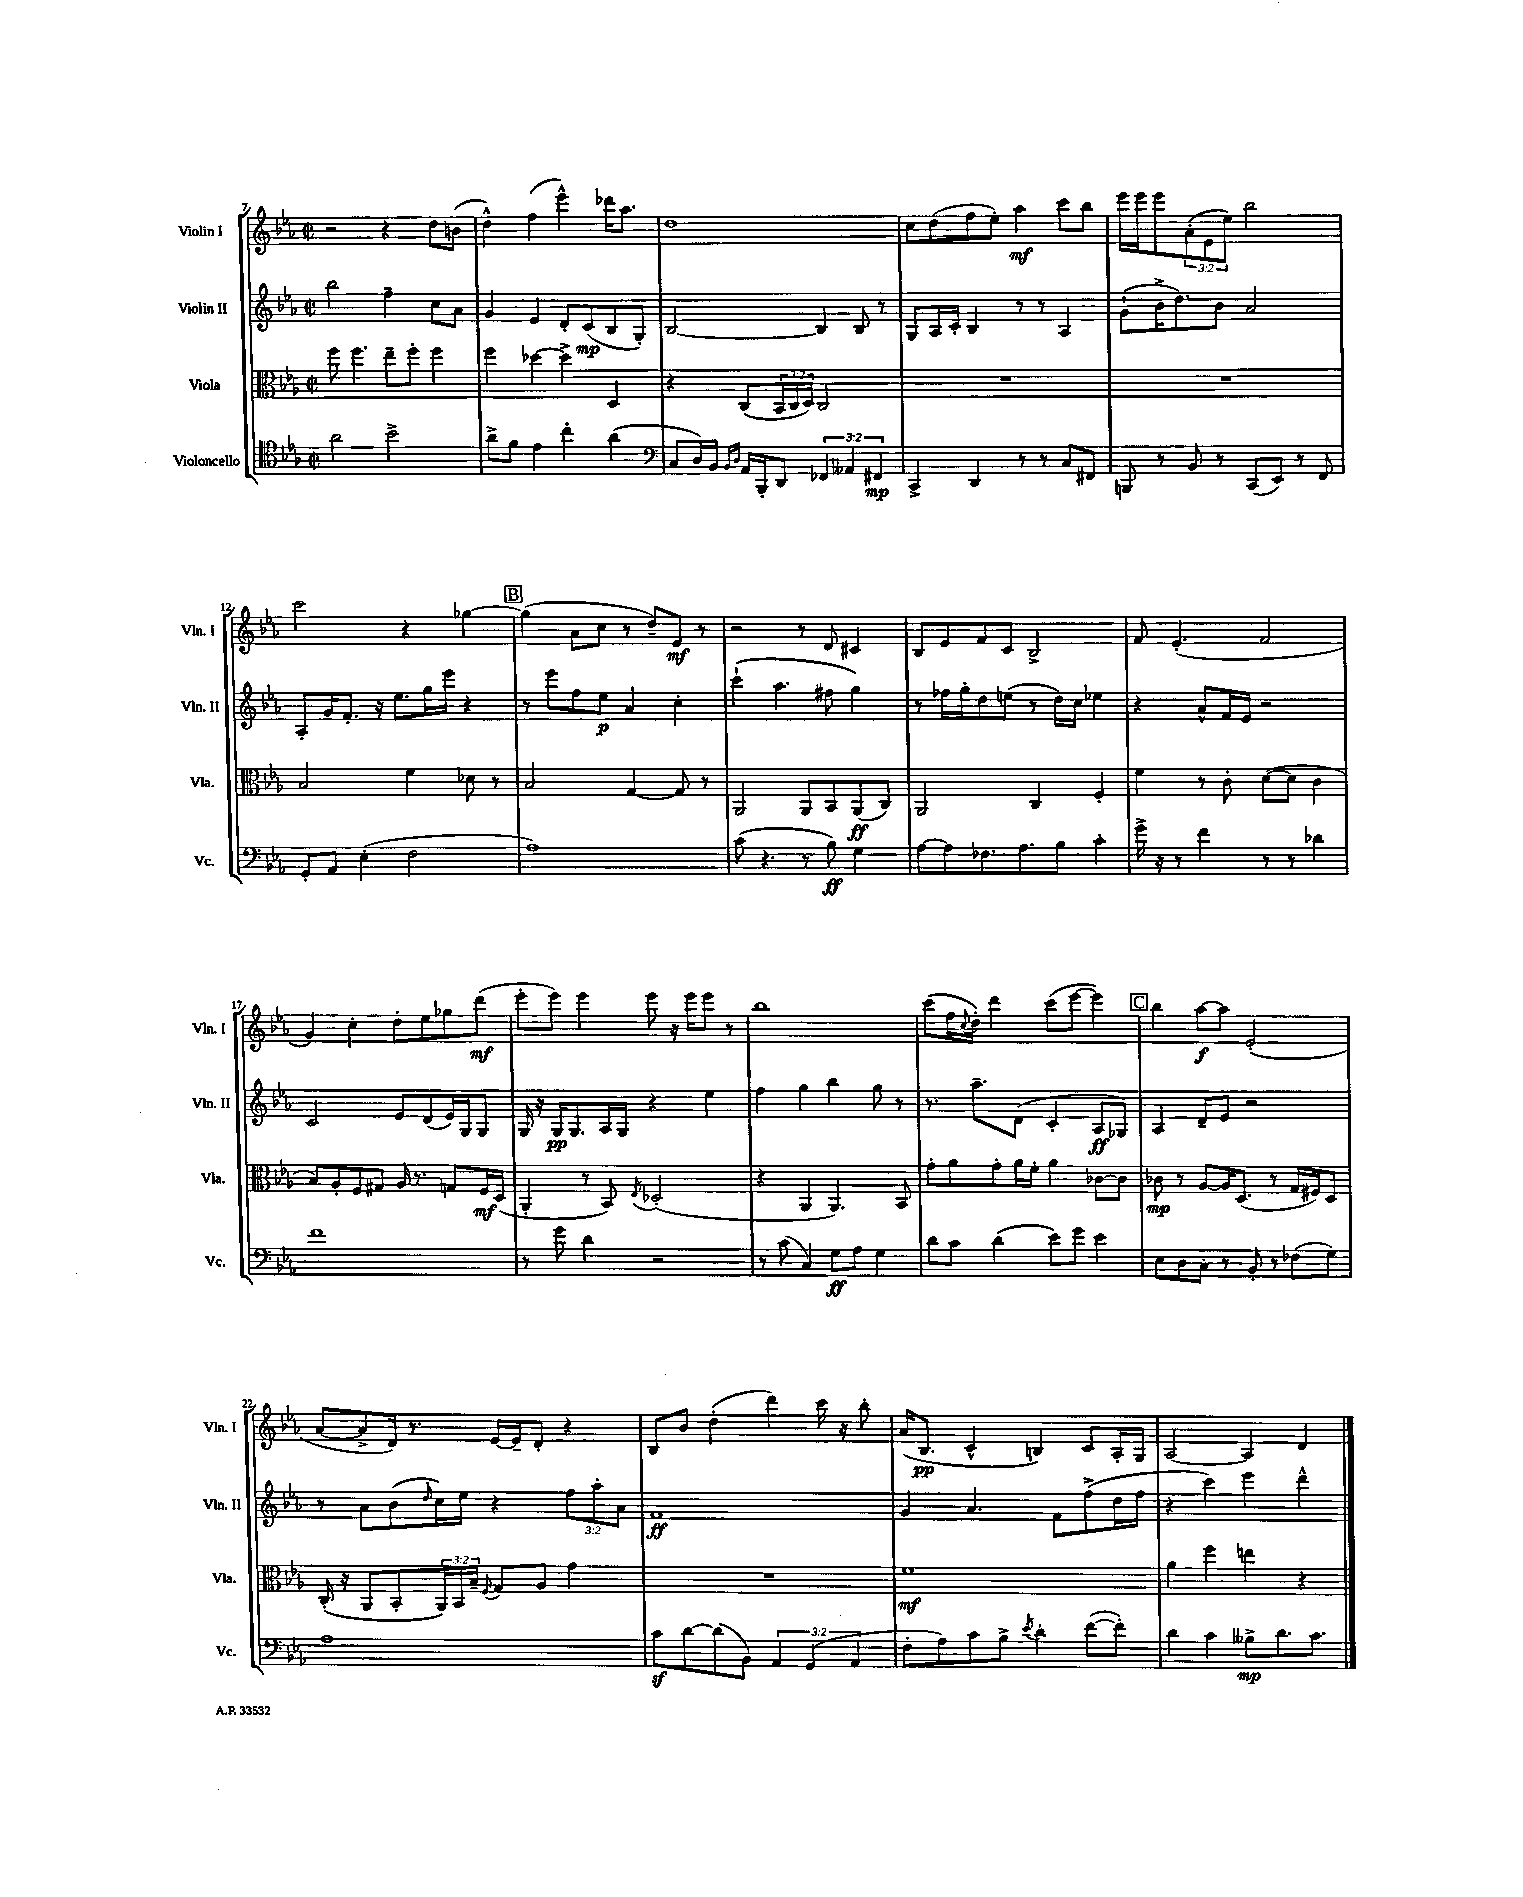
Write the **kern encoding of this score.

**kern	**dynam	**kern	**dynam	**kern	**dynam	**kern	**dynam
*part4	*part4	*part3	*part3	*part2	*part2	*part1	*part1
*staff4	*staff4	*staff3	*staff3	*staff2	*staff2	*staff1	*staff1
*I"Violoncello	*	*I"Viola	*	*I"Violin II	*	*I"Violin I	*
*I'Vc.	*	*I'Vla.	*	*I'Vln. II	*	*I'Vln. I	*
*clefC4	*	*clefC3	*	*clefG2	*	*clefG2	*
*k[b-e-a-]	*	*k[b-e-a-]	*	*k[b-e-a-]	*	*k[b-e-a-]	*
*M2/2	*	*M2/2	*	*M2/2	*	*M2/2	*
*met(c|)	*	*met(c|)	*	*met(c|)	*	*met(c|)	*
=7	=7	=7	=7	=7	=7	=7	=7
2a-\	.	8ff\	.	2bb-\	.	2r	.
.	.	4.ff\	.	.	.	.	.
2b-^\	.	8ee-~\L	.	4ff~\	.	4r	.
.	.	8ff'\J	.	.	.	.	.
.	.	4ff\	.	8cc\L	.	8dd\L	.
.	.	.	.	8a-\J	.	(8bn\J	.
=8	=8	=8	=8	=8	=8	=8	=8
8a-^\L	.	4ff\	.	4g/	.	4dd^^\)	.
8f\J	.	.	.	.	.	.	.
4e-\	.	[4dd-X\	.	4e-/	.	(4ff\	.
4cc'\	.	4dd-^\]	.	8d'/L	.	4eee-^^\)	.
.	.	.	.	(8c/	mp	.	.
(4a-\	.	4D/	.	8B-/	.	16ddd-X\KL	.
.	.	.	.	.	.	8.aa-\J	.
.	.	.	.	8G'/J)	.	.	.
=9	=9	=9	=9	=9	=9	=9	=9
*clefF4	*	*	*	*	*	*	*
8C/L	.	4r	.	[2B-/	.	1dd	.
16D/L)	.	.	.	.	.	.	.
16BB-/JJ	.	.	.	.	.	.	.
16qqBB-/LL	.	.	.	.	.	.	.
16qqD/JJ	.	.	.	.	.	.	.
16AA-/LL	.	(8C/L	.	.	.	.	.
16BBB-'/J	.	.	.	.	.	.	.
8DD/J	.	24BB-/L	.	.	.	.	.
.	.	24C/	.	.	.	.	.
.	.	24D/JJ)	.	.	.	.	.
6FF-X/	.	2C/	.	4B-/]	.	.	.
6AA--X/	.	.	.	.	.	.	.
.	.	.	.	8B-/	.	.	.
6FF#X/	mp	.	.	.	.	.	.
.	.	.	.	8r	.	.	.
=10	=10	=10	=10	=10	=10	=10	=10
4CC^/	.	1r	.	8G/L	.	8cc\L	.
.	.	.	.	16A-/L	.	(8dd\	.
.	.	.	.	16c'/JJ	.	.	.
4DD/	.	.	.	4B-/	.	8ff\	.
.	.	.	.	.	.	8ee-'\J)	.
8r	.	.	.	8r	.	4aa-\	mf
8r	.	.	.	8r	.	.	.
8C/L	.	.	.	4A-/	.	8ccc\L	.
8FF#X/J	.	.	.	.	.	8bb-\J	.
=11	=11	=11	=11	=11	=11	=11	=11
8BBBn/	.	1r	.	(8g`\L	.	16eee-\LL	.
.	.	.	.	.	.	16eee-\J	.
8r	.	.	.	16b-^\K	.	8eee-\	.
.	.	.	.	8.dd\)	.	.	.
8BB-/	.	.	.	.	.	(12a-'\	.
.	.	.	.	.	.	12e-\	.
8r	.	.	.	8b-\J	.	.	.
.	.	.	.	.	.	12ee-\J)	.
(8CC/L	.	.	.	2a-/	.	2bb-\	.
8EE-/J)	.	.	.	.	.	.	.
8r	.	.	.	.	.	.	.
8FF/	.	.	.	.	.	.	.
!!LO:LB:g=z
=12	=12	=12	=12	=12	=12	=12	=12
8GG'/L	.	2B-/	.	8A-'/L	.	2ccc\	.
8AA-/J	.	.	.	16g/K	.	.	.
.	.	.	.	8.f'/J	.	.	.
(4E-'\	.	.	.	.	.	.	.
.	.	.	.	16r	.	.	.
.	.	.	.	8.ee-\L	.	.	.
2F\	.	4f\	.	.	.	4r	.
.	.	.	.	16gg\L	.	.	.
.	.	.	.	16eee-\JJ	.	.	.
.	.	8d-X\	.	4r	.	[4gg-X\	.
.	.	8r	.	.	.	.	.
!!LO:REH:place=s1:t=B
=13	=13	=13	=13	=13	=13	=13	=13
1A-)	.	2B-/	.	8r	.	(4gg-\]	.
.	.	.	.	8eee-\L	.	.	.
.	.	.	.	8ff\	.	8a-\L	.
.	.	.	.	8ee-\J	p	8cc\J	.
.	.	[4G/	.	4a-/	.	8r	.
.	.	.	.	.	.	8dd~/L)	.
.	.	8G/]	.	4cc'\	.	8e-/J	mf
.	.	8r	.	.	.	8r	.
=14	=14	=14	=14	=14	=14	=14	=14
(8c\	.	2AA-/	.	(4ccc`\	.	2r	.
4.r	.	.	.	.	.	.	.
.	.	.	.	4.aa-\	.	.	.
8r	.	8AA-/L	.	.	.	8r	.
8B-\)	ff	8BB-/	.	8ff#X\	.	8d/	.
4G\	.	(8AA-/	ff	4gg\)	.	4c#X/	.
.	.	8C/J)	.	.	.	.	.
=15	=15	=15	=15	=15	=15	=15	=15
[8A-\L	.	2AA-/	.	8r	.	8B-/L	.
8A-\]	.	.	.	16ff-X\LL	.	8e-/	.
.	.	.	.	16gg'\J	.	.	.
8.F-X\	.	.	.	8dd\	.	8f/	.
.	.	.	.	(8een\J	.	8c/J	.
8.A-\	.	.	.	.	.	.	.
.	.	4C/	.	8r	.	2B-^/	.
8B-\J	.	.	.	16dd\LL)	.	.	.
.	.	.	.	16cc\JJ	.	.	.
4c'\	.	4F'/	.	4ee-X\	.	.	.
=16	=16	=16	=16	=16	=16	=16	=16
16g^\	.	4f\	.	4r	.	8f/	.
16r	.	.	.	.	.	.	.
8r	.	.	.	.	.	(4.e-'/	.
4f\	.	8r	.	8a-^^/L	.	.	.
.	.	8c'\	.	16f/L	.	.	.
.	.	.	.	16e-/JJ	.	.	.
8r	.	([8d\L	.	2r	.	2f/	.
8r	.	8d\J]	.	.	.	.	.
4d-X\	.	4c\	.	.	.	.	.
!!LO:LB:g=z
=17	=17	=17	=17	=17	=17	=17	=17
1f	.	8B-/L)	.	2c/	.	4g/)	.
.	.	8A-'/	.	.	.	.	.
.	.	8F/	.	.	.	4cc'\	.
.	.	8G#X/J	.	.	.	.	.
.	.	16A-/	.	8e-/L	.	8dd'\L	.
.	.	8.r	.	.	.	.	.
.	.	.	.	(8d/	.	8ee-\	.
.	.	8Gn/L	.	16e-/L)	.	8gg-X\	.
.	.	.	.	16G/J	.	.	.
.	.	16F/L	mf	8G/J	.	(8ddd\J	mf
.	.	(16D/JJ	.	.	.	.	.
=18	=18	=18	=18	=18	=18	=18	=18
8r	.	4AA-'/	.	16G/	.	8eee-'\L	.
.	.	.	.	16r	.	.	.
8g\	.	.	.	16G/KL	pp	8eee-\J)	.
.	.	.	.	8.G/	.	.	.
4d\	.	8r	.	.	.	4eee-\	.
.	.	8BB-/)	.	16A-/L	.	.	.
.	.	.	.	16G/JJ	.	.	.
.	.	8qE-/	.	.	.	.	.
2r	.	(2D-X'/	.	4r	.	8eee-\	.
.	.	.	.	.	.	16r	.
.	.	.	.	.	.	16eee-\KL	.
.	.	.	.	4ee-\	.	8eee-\J	.
.	.	.	.	.	.	8r	.
=19	=19	=19	=19	=19	=19	=19	=19
8r	.	4r	.	4ff\	.	1bb-	.
(8c\	.	.	.	.	.	.	.
4C/)	.	4AA-/	.	4gg\	.	.	.
8G\L	ff	4.AA-/)	.	4bb-\	.	.	.
8A-\J	.	.	.	.	.	.	.
4G\	.	.	.	8gg\	.	.	.
.	.	8BB-/	.	8r	.	.	.
=20	=20	=20	=20	=20	=20	=20	=20
8d\L	.	8g'\L	.	8.r	.	(8ccc\L	.
8c\J	.	8a-\	.	.	.	16ff\L	.
.	.	.	.	.	.	8qqcc/	.
.	.	.	.	8.aa-~\L	.	16dd'\JJ)	.
(4d\	.	8g'\	.	.	.	4ddd\	.
.	.	16a-\L	.	(8d\J	.	.	.
.	.	16f'\JJ	.	.	.	.	.
8e-\L)	.	4a-\	.	4c'/	.	(8ccc\L	.
8g\J	.	.	.	.	.	[8eee-\J	.
4e-\	.	[8c-X\L	.	8A-/L	ff	4eee-\])	.
.	.	8c-\J]	.	8G-X/J)	.	.	.
!!LO:REH:place=s1:t=C
=21	=21	=21	=21	=21	=21	=21	=21
8E-\L	.	8c-X\	mp	4A-/	.	4bb-\	.
8D\	.	8r	.	.	.	.	.
8C'\J	.	[8A-/L	.	8d~/L	.	[8aa-\L	f
8r	.	16A-/K]	.	8e-/J	.	8aa-\J]	.
.	.	(8.D/J	.	.	.	.	.
8BB-'/	.	.	.	2r	.	(2e-'/	.
8r	.	8r	.	.	.	.	.
(8F-X\L	.	16G/LL	.	.	.	.	.
.	.	16F#X/J)	.	.	.	.	.
8G\J)	.	8D/J	.	.	.	.	.
!!LO:LB:g=z
=22	=22	=22	=22	=22	=22	=22	=22
1A-	.	(16C'/	.	8r	.	[8a-/L	.
.	.	16r	.	.	.	.	.
.	.	8AA-/L	.	8a-\L	.	8a-^/]	.
.	.	8BB-'/	.	(8b-\	.	16d/Jk)	.
.	.	.	.	.	.	8.r	.
.	.	.	.	16qqdd/	.	.	.
.	.	24AA-/L)	.	16cc\L)	.	.	.
.	.	24BB-/	.	.	.	.	.
.	.	.	.	16ee-\JJ	.	.	.
.	.	24B-~/JJ	.	.	.	.	.
.	.	8qqF/	.	.	.	.	.
.	.	8G/L	.	4r	.	[16e-/LL	.
.	.	.	.	.	.	16e-~/J]	.
.	.	8A-/J	.	.	.	8d'/J	.
.	.	4g\	.	12ff\L	.	4r	.
.	.	.	.	12aa-'\	.	.	.
.	.	.	.	12a-\J	.	.	.
=23	=23	=23	=23	=23	=23	=23	=23
8cz\L	.	1r	.	1f	ff	8B-/L	.
[8d\	.	.	.	.	.	8b-/J	.
(8d\]	.	.	.	.	.	(4dd'\	.
8BB-\J)	.	.	.	.	.	.	.
6AA-/	.	.	.	.	.	4ddd\)	.
(6GG/	.	.	.	.	.	.	.
.	.	.	.	.	.	16ccc\	.
.	.	.	.	.	.	16r	.
6AA-/	.	.	.	.	.	.	.
.	.	.	.	.	.	8bb-'\	.
=24	=24	=24	=24	=24	=24	=24	=24
8F'\L	.	1f	mf	4g/	.	(16a-/KL	.
.	.	.	.	.	.	8.B-/J	pp
8A-\)	.	.	.	.	.	.	.
8c\	.	.	.	4.a-/	.	4c^^/	.
8B-^\J	.	.	.	.	.	.	.
8qe-/	.	.	.	.	.	.	.
4d'\	.	.	.	.	.	4Bn/)	.
.	.	.	.	8f\L	.	.	.
([8f\L	.	.	.	(8ff^\	.	8c/L	.
8f'\J])	.	.	.	16dd\L	.	16A-'/L	.
.	.	.	.	16ff\JJ	.	16G/JJ	.
=25	=25	=25	=25	=25	=25	=25	=25
4d\	.	4a-\	.	4r	.	[2A-/	.
4c\	.	4ff\	.	4ccc\)	.	.	.
8B--X^\L	mp	4een\	.	4eee-\	.	4A-/]	.
8.d\	.	.	.	.	.	.	.
.	.	4r	.	4ddd^^\	.	4d/	.
8.c\J	.	.	.	.	.	.	.
==	==	==	==	==	==	==	==
*-	*-	*-	*-	*-	*-	*-	*-
